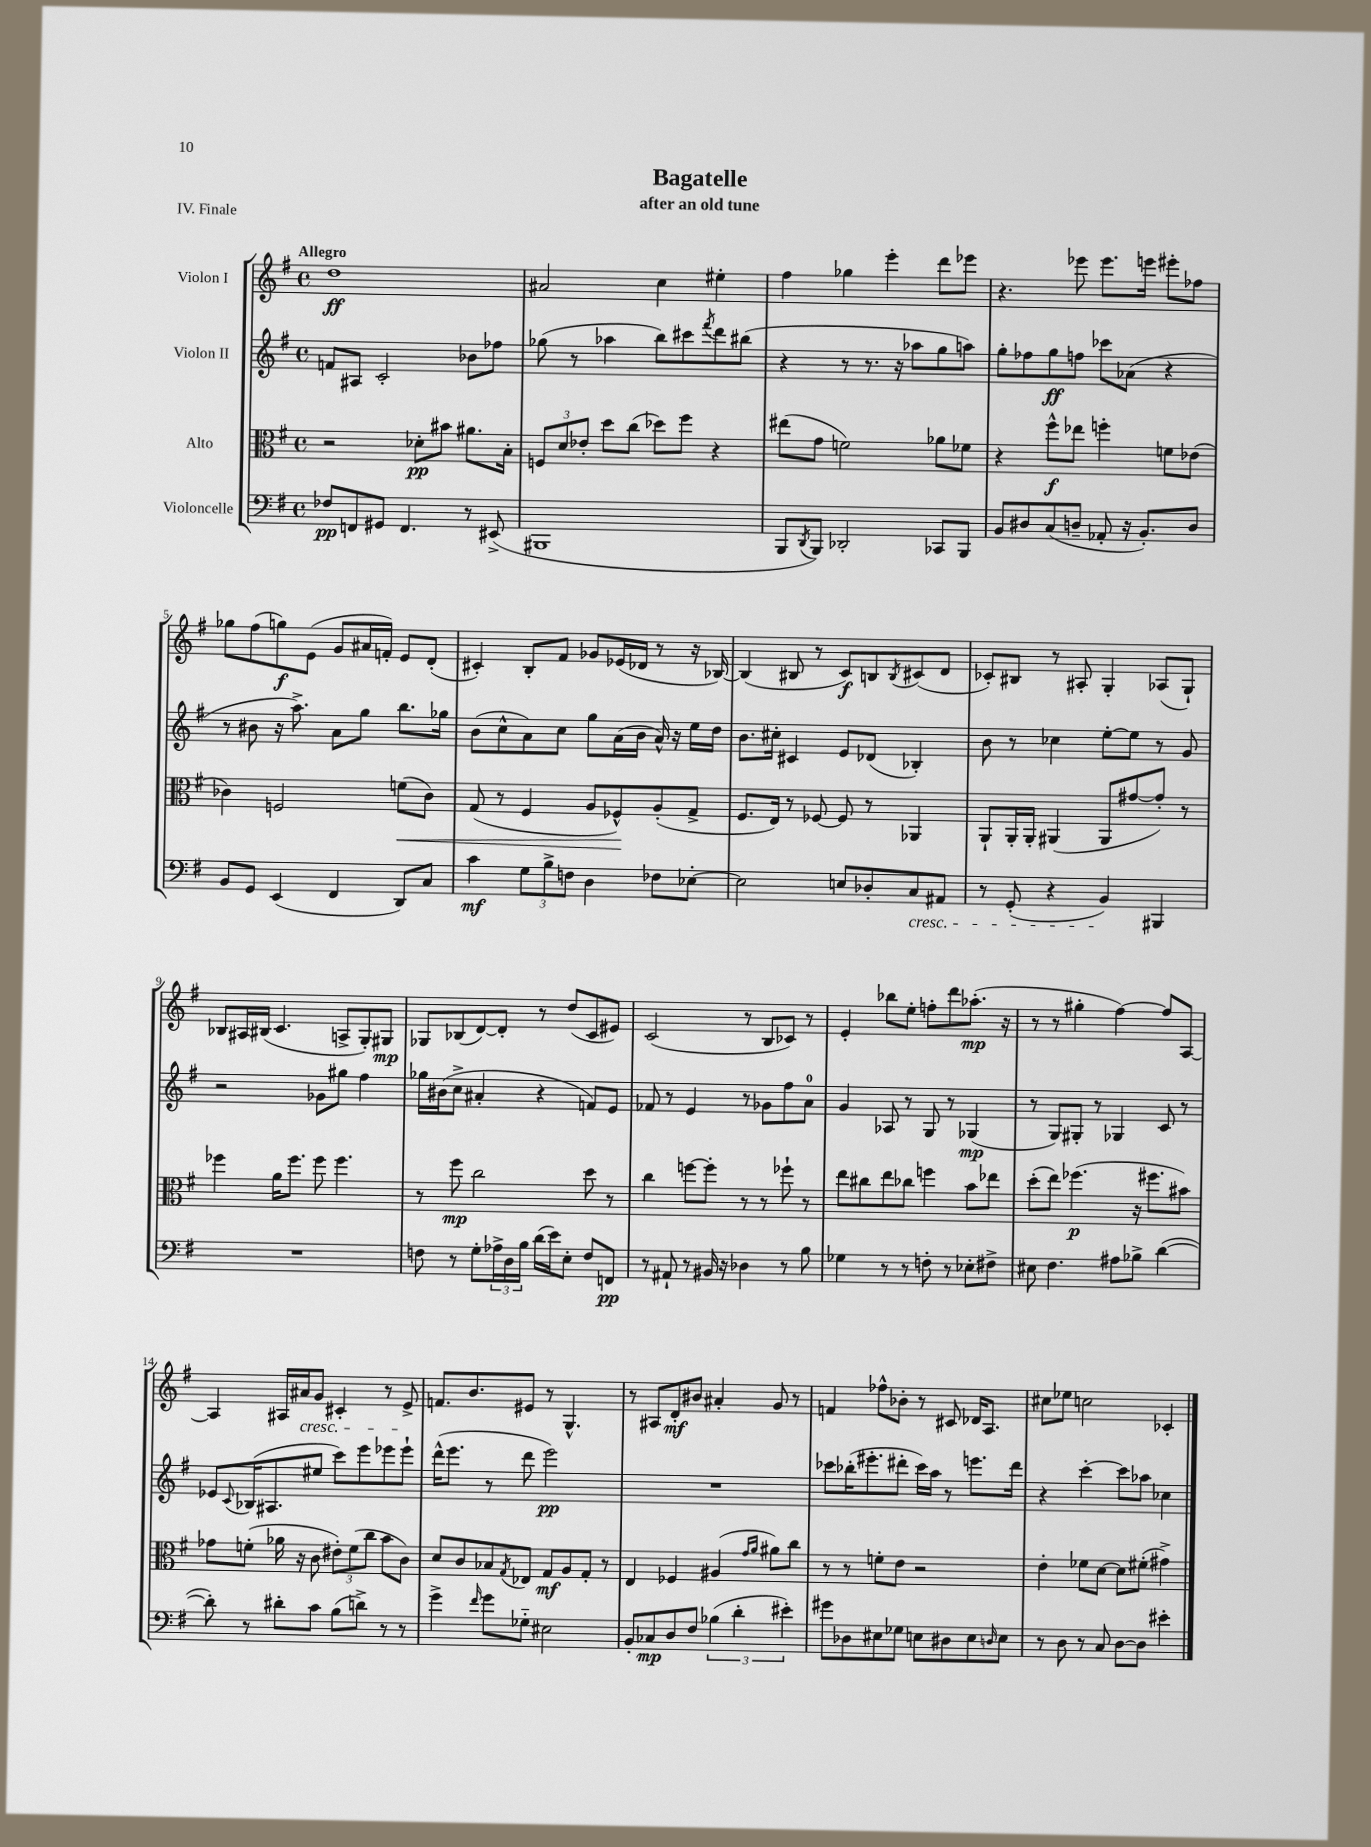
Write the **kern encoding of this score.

**kern	**dynam	**kern	**dynam	**kern	**dynam	**kern	**dynam
*part4	*part4	*part3	*part3	*part2	*part2	*part1	*part1
*staff4	*staff4	*staff3	*staff3	*staff2	*staff2	*staff1	*staff1
*I"Violoncelle	*	*I"Alto	*	*I"Violon II	*	*I"Violon I	*
*clefF4	*	*clefC3	*	*clefG2	*	*clefG2	*
*k[f#]	*	*k[f#]	*	*k[f#]	*	*k[f#]	*
*M4/4	*	*M4/4	*	*M4/4	*	*M4/4	*
*met(c)	*	*met(c)	*	*met(c)	*	*met(c)	*
=1	=1	=1	=1	=1	=1	=1	=1
!	!	!	!	!	!	!LO:TX:a:B:t=Allegro	!
8F-X/L	pp	2r	.	8fn/L	.	1dd	ff
8FFn/	.	.	.	8A#X/J	.	.	.
8GG#X/J	.	.	.	2c'/	.	.	.
4.FF/	.	.	.	.	.	.	.
.	.	8d-X'\L	pp	.	.	.	.
.	.	8b#X\J	.	.	.	.	.
8r	.	8.a#X\L	.	8b-X\L	.	.	.
(8EE#X^/	.	.	.	8ff-X\J	.	.	.
.	.	16B'\Jk	.	.	.	.	.
=2	=2	=2	=2	=2	=2	=2	=2
1BBB#X	.	12Fn/L	.	(8gg-X\	.	2a#X/	.
.	.	12d/	.	.	.	.	.
.	.	.	.	8r	.	.	.
.	.	12e-X'/J	.	.	.	.	.
.	.	8dd\L	.	4aa-X\	.	.	.
.	.	(8cc\J	.	.	.	.	.
.	.	8dd-X\L)	.	8bb\L)	.	4cc\	.
.	.	8ff#\J	.	8ccc#X\	.	.	.
.	.	.	.	8qfff#/	.	.	.
.	.	4r	.	8ddd\	.	4ee#X'\	.
.	.	.	.	(8bb#X\J	.	.	.
=3	=3	=3	=3	=3	=3	=3	=3
8BBB/L	.	(8ee#X\L	.	4r	.	4ff#\	.
8qDD/	.	.	.	.	.	.	.
8BBB/J)	.	8g\J	.	.	.	.	.
2DD-X'/	.	2fn\)	.	8r	.	4gg-X\	.
.	.	.	.	8.r	.	.	.
.	.	.	.	.	.	4eee'\	.
.	.	.	.	16r	.	.	.
.	.	.	.	8aa-X\L	.	.	.
8CC-X/L	.	8a-X\L	.	8gg\	.	8ddd\L	.
8BBB/J	.	8f-X\J	.	8aan\J)	.	8eee-X\J	.
=4	=4	=4	=4	=4	=4	=4	=4
8BB/L	.	4r	.	8gg'\L	.	4.r	.
8D#X/	.	.	.	8ff-X\	.	.	.
(8C/	.	8ff#^^\L	f	8gg\	ff	.	.
8Dn~/J	.	8ee-X\J	.	8ffn\J	.	8eee-X\	.
8AA-X'/	.	4ffn'\	.	8ccc-X\L	.	8.eee-\L	.
16r	.	.	.	(8a-X\J	.	.	.
8.BB'/L)	.	.	.	.	.	16eeen\Jk	.
.	.	8fn\L	.	4r	.	8eee#X'\L	.
8D/J	.	(8e-X\J	.	.	.	8ff-X\J	.
!!LO:LB:g=z
=5	=5	=5	=5	=5	=5	=5	=5
8BB/L	.	4c-X\)	.	8r	.	8gg-X\L	.
8GG/J	.	.	.	8b#X\	.	(8ff#\	.
(4EE/	.	2Fn/	.	16r	.	8ggn\)	f
.	.	.	.	8.aa^\)	.	.	.
.	.	.	.	.	.	(8e\J	.
4FF#/	.	.	.	8a\L	.	8g/L	.
.	.	.	.	8gg\J	.	16a#X/L	.
.	.	.	.	.	.	16fn'/JJ)	.
!	!	!	!LO:HP:b	!	!	!	!
8DD/L)	.	(8fn\L	<	8.bb\L	.	8e/L	.
8C/J	.	8c-\J)	.	.	.	(8d'/J	.
.	.	.	.	16gg-X\Jk	.	.	.
=6	=6	=6	=6	=6	=6	=6	=6
4c\	mf	(8G/	.	(8b\L	.	4c#X'/)	.
.	.	8r	.	8cc^^\	.	.	.
12G\L	.	4F#/	.	8a\)	.	8B'/L	.
12B^\	.	.	.	.	.	.	.
.	.	.	.	8cc\J	.	8f#/J	.
12Fn\J	.	.	.	.	.	.	.
4D\	.	8A/L	.	8gg\L	.	8g-X/L	.
.	.	8F-X^^/)	.	(16a\L	.	(16e-X/L	.
.	.	.	.	16b\JJ	.	16d-X/JJ	.
8F-X\L	.	(8A'/	[	16a^^/)	.	8r	.
.	.	.	.	16r	.	.	.
[8E-X'\J	.	8G^/J	.	16ee\LL	.	16r	.
.	.	.	.	16dd\JJ	.	[16B-X/)	.
=7	=7	=7	=7	=7	=7	=7	=7
2E-\]	.	8.F#/L	.	8.b\L	.	(4B-/]	.
.	.	16E/Jk)	.	16cc#X'\Jk	.	.	.
.	.	8r	.	4c#X/	.	8B#X/	.
.	.	[8F-X/	.	.	.	8r	.
8En/L	.	8F-/]	.	8e/L	.	8c/L)	f
8D-X'/	.	8r	.	(8d-X/J	.	8Bn/	.
.	.	.	.	.	.	8qB/	.
!LO:TX:b:i:t=cresc.	!	!	!	!	!	!	!
8C/	.	4AA-X/	.	4B-X'/)	.	(8c#X/	.
8AA#X/J	.	.	.	.	.	8d/J	.
=8	=8	=8	=8	=8	=8	=8	=8
8r	.	8AA`/L	.	8b\	.	8c-X'/L)	.
(8GG'/	.	16AA'/L	.	8r	.	8B#X/J	.
.	.	16AA'/JJ	.	.	.	.	.
4r	.	(4AA#X/	.	4cc-X\	.	8r	.
.	.	.	.	.	.	8A#X'/	.
4BB/)	.	8AA#/L	.	[8ee'\L	.	4G'/	.
.	.	[8g#X/	.	8ee\J]	.	.	.
4BBB#X/	.	8g#'/J])	.	8r	.	(8A-X/L	.
.	.	8r	.	8g/	.	8G`/J)	.
!!LO:LB:g=z
=9	=9	=9	=9	=9	=9	=9	=9
1r	.	4ff-X\	.	2r	.	8B-X/L	.
.	.	.	.	.	.	16A#X/L	.
.	.	.	.	.	.	(16B#X/JJ	.
.	.	16a\KL	.	.	.	4.c/	.
.	.	8.ff-\J	.	.	.	.	.
.	.	8ff-\	.	8g-X\L	.	.	.
.	.	4.ff-\	.	8gg#X\J	.	8An^/L	.
.	.	.	.	4ff#\	.	8G'/)	.
.	.	.	.	.	.	8G#X/J	mp
=10	=10	=10	=10	=10	=10	=10	=10
8Fn\	.	8r	.	16gg-X\LL	.	8G-X/L	.
.	.	.	.	(16b#X\J	.	.	.
8r	.	8ff#\	mp	8cc^\J	.	(8B-X/	.
8G'\L	.	2cc\	.	4a#X'/	.	[8d/)	.
24A-X^\L	.	.	.	.	.	8d'/J]	.
24D\	.	.	.	.	.	.	.
24B\JJ	.	.	.	.	.	.	.
(16d\LL	.	.	.	4r	.	8r	.
16e\J)	.	.	.	.	.	.	.
8E'\J	.	.	.	.	.	(8dd/L	.
8F/L	.	8dd\	.	8fn/L)	.	8c/	.
8FFn/J	pp	8r	.	8e/J	.	8e#X/J)	.
=11	=11	=11	=11	=11	=11	=11	=11
8r	.	4cc\	.	8f-X/	.	(2c/	.
8AA#X`/	.	.	.	8r	.	.	.
8r	.	[8ffn\L	.	4e/	.	.	.
16BB#X/	.	8ff'\J]	.	.	.	.	.
16r	.	.	.	.	.	.	.
4D-X\	.	8r	.	8r	.	8r	.
.	.	8r	.	8g-X\L	.	8B/L	.
8r	.	8ff-X`\	.	8ff#\	.	8c-X/J)	.
8B\	.	8r	.	8a\J	.	8r	.
=12	=12	=12	=12	=12	=12	=12	=12
4G-X\	.	8ee\L	.	4g/	.	4e'/	.
.	.	8cc#X\	.	.	.	.	.
8r	.	8ee\	.	8A-X/	.	8bb-X\L	.
8r	.	8cc-X\J	.	8r	.	8ee'\J	.
8Fn'\	.	4ffn\	.	8G/	.	8ffn'\L	.
8r	.	.	.	8r	.	8ddd\	.
8E-X'\L	.	8b\L	.	(4G-X/	mp	(8.aa-X'\J	mp
8F#X^\J	.	8ee-X\J	.	.	.	.	.
.	.	.	.	.	.	16r	.
=13	=13	=13	=13	=13	=13	=13	=13
8E#X\	.	(8dd'\L	.	8r	.	8r	.
4.F#\	.	8ee\J)	.	8G/L)	.	8r	.
.	.	(4.ff-X\	p	8G#X'/J	.	4gg#X'\	.
.	.	.	.	8r	.	.	.
8A#X\L	.	.	.	4G-X/	.	[4ff#\)	.
8B-X^\J	.	16r	.	.	.	.	.
.	.	8.ff#X\L	.	.	.	.	.
([4d\	.	.	.	8c/	.	8ff#/L]	.
.	.	8b#X\J)	.	8r	.	[8A/J	.
!!LO:LB:g=z
=14	=14	=14	=14	=14	=14	=14	=14
8d'\])	.	8g-X\L	.	8e-X/L	.	4A/]	.
.	.	.	.	8qqc/	.	.	.
8r	.	(8fn'\J	.	(16B-X/K	.	.	.
.	.	.	.	8.A#X/	.	.	.
8d#X'\L	.	16a-X\	.	.	.	16A#X/LL	.
!	!	!	!	!	!	!LO:TX:b:i:t=cresc.	!
.	.	16r	.	.	.	16a#X/J	.
8c\J	.	8c\	.	8ee#X/J	.	8g/J	.
(8B\L	.	12e#X'\L)	.	8ccc\L)	.	4c#X'/	.
.	.	(12f\	.	.	.	.	.
8dn^\J)	.	.	.	8eee\	.	.	.
.	.	12cc\J	.	.	.	.	.
8r	.	8b\L	.	8eee-X\	.	8r	.
8r	.	8c\J)	.	8eee-`\J	.	8e^/	.
=15	=15	=15	=15	=15	=15	=15	=15
4g^\	.	8d/L	.	(16ddd^^\KL	.	8.fn/L	.
.	.	.	.	8.eee\J	.	.	.
.	.	8c/	.	.	.	.	.
.	.	.	.	.	.	8.b/	.
16qqf#/	.	.	.	.	.	.	.
8g\L	.	8B-X/	.	8r	.	.	.
.	.	8qG/	.	.	.	.	.
8G-X\J	.	8E-X/J	.	8ddd\	.	8e#X/J	.
2E#X\	.	8G/L	mf	2eee\)	pp	8r	.
.	.	8A/	.	.	.	4.G^^/	.
.	.	8G'/J	.	.	.	.	.
.	.	8r	.	.	.	.	.
=16	=16	=16	=16	=16	=16	=16	=16
8BB'/L	.	4E/	.	1r	.	8r	.
8C-X/	mp	.	.	.	.	8A#X/L	.
8D/	.	4F-X/	.	.	.	8d'/	mf
8F#/J	.	.	.	.	.	8b#X/J	.
(6B-X\	.	(4A#X/	.	.	.	4a#X'/	.
6d'\	.	.	.	.	.	.	.
.	.	16qqg/LL	.	.	.	.	.
.	.	16qqa/JJ	.	.	.	.	.
.	.	8a#X\L)	.	.	.	8g/	.
6e#X'\)	.	.	.	.	.	.	.
.	.	8cc\J	.	.	.	8r	.
=17	=17	=17	=17	=17	=17	=17	=17
8g#X\L	.	8r	.	8ccc-X\L	.	4fn/	.
8D-X\	.	8r	.	(16bb-X'\K	.	.	.
.	.	.	.	8.eee#X'\	.	.	.
8E#X\	.	8fn'\L	.	.	.	8ff-X^^\L	.
8G-X\J	.	8e\J	.	8ddd#X'\J	.	8b-X'\J	.
8En\L	.	2r	.	16ccc-\LL)	.	8r	.
.	.	.	.	16aa\JJ	.	.	.
8D#X\	.	.	.	8r	.	8c#X/	.
8E\	.	.	.	8.eeen\L	.	16d-X/KL	.
.	.	.	.	.	.	8.A/J	.
16qqDn/	.	.	.	.	.	.	.
8E\J	.	.	.	.	.	.	.
.	.	.	.	16ddd#\Jk	.	.	.
=18	=18	=18	=18	=18	=18	=18	=18
8r	.	4e'\	.	4r	.	8cc#X\L	.
8D\	.	.	.	.	.	8ee-X\J	.
8r	.	8f-X\L	.	[4ccc'\	.	2ccn\	.
8C/	.	[8d\J	.	.	.	.	.
[8D\L	.	8d\L]	.	8ccc\L]	.	.	.
8D\J]	.	(8f#X'\J	.	8aa-X\J	.	.	.
4e#X'\	.	4g#X^\)	.	4cc-X\	.	4c-X'/	.
==	==	==	==	==	==	==	==
*-	*-	*-	*-	*-	*-	*-	*-
